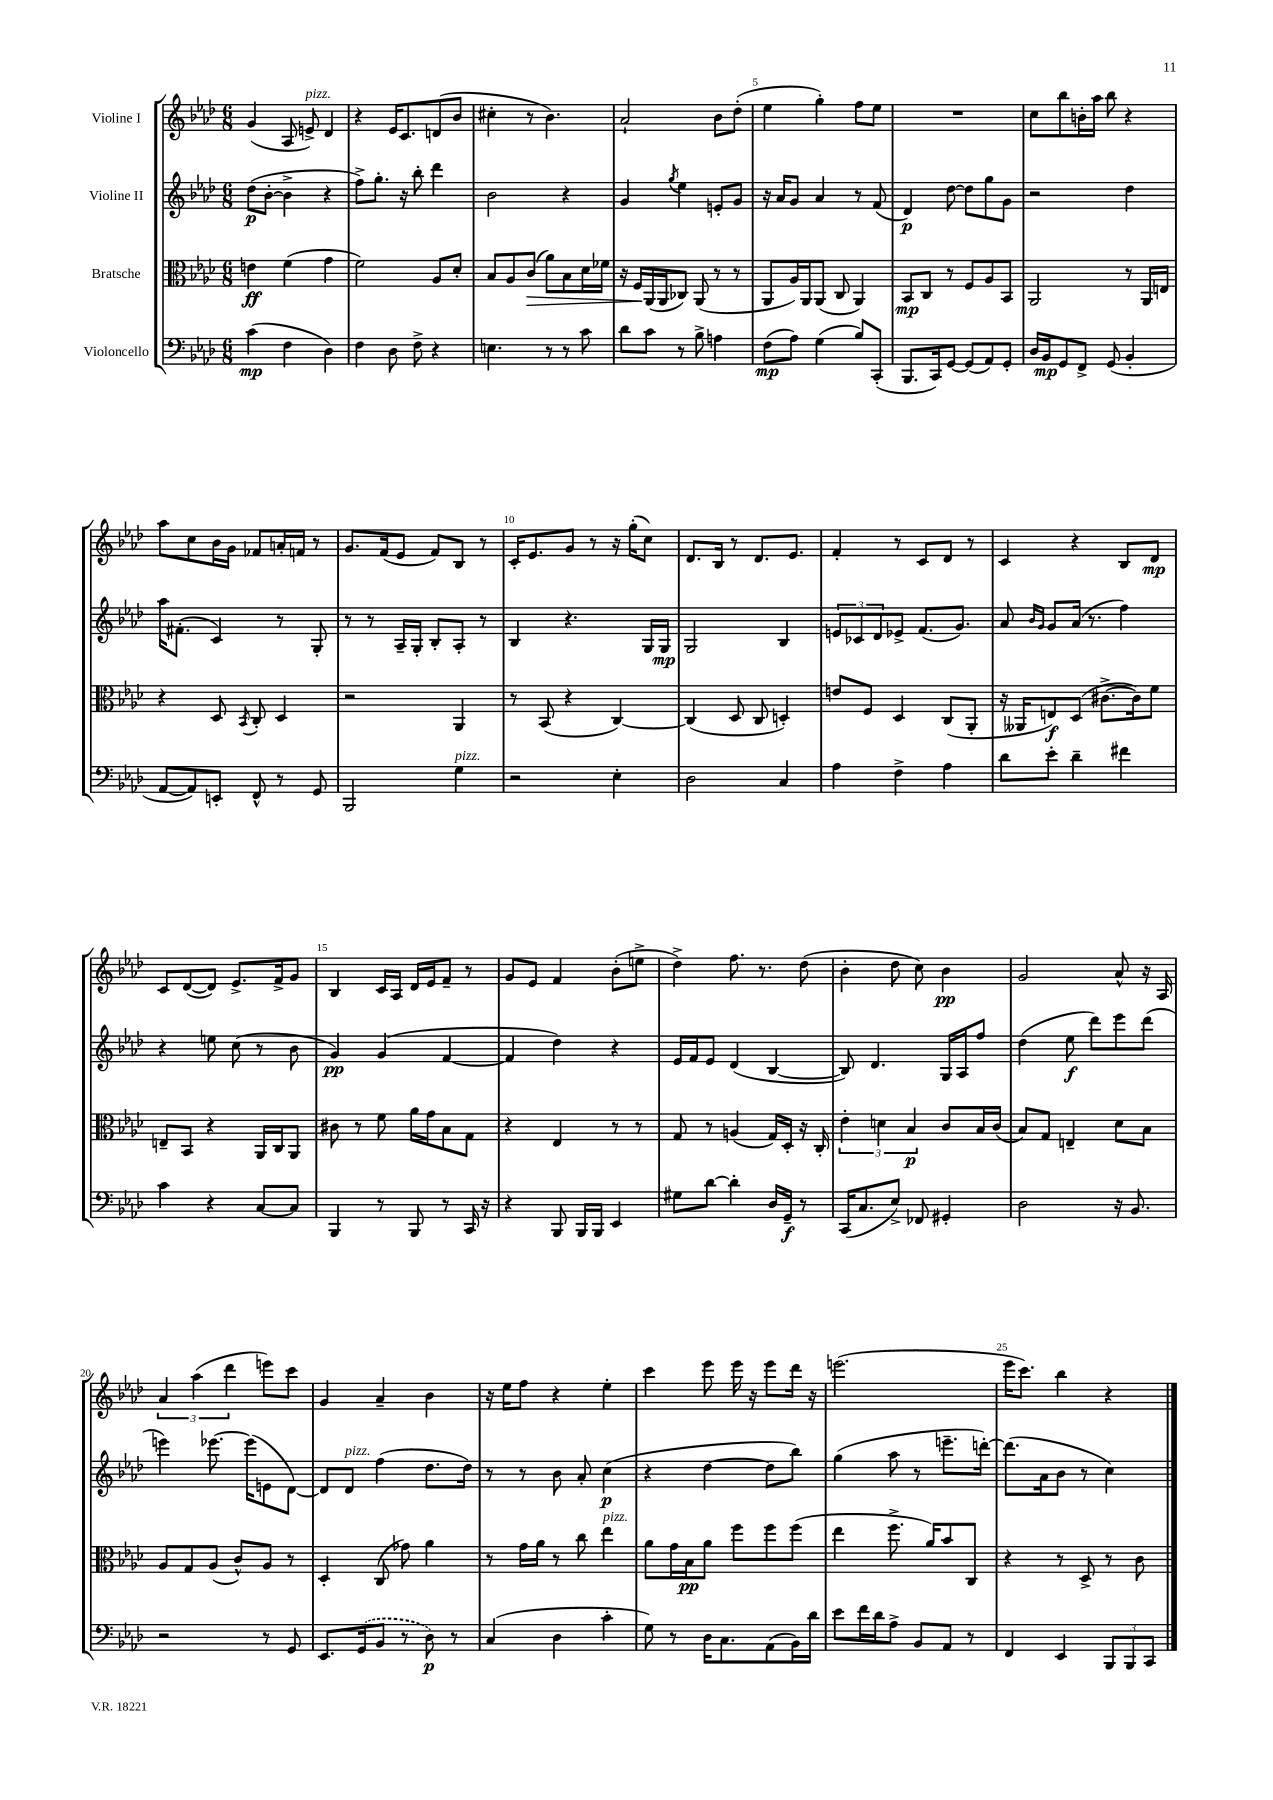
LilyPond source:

<<
\new StaffGroup <<
\new Staff = "s0" \with { instrumentName = "Violine I" } {
    \clef treble \key aes \major \numericTimeSignature \time 6/8
    g'4( aes8 e'8->^\markup { \italic "pizz." }) des'4 |
    r4 ees'16 c'8. d'8( bes'8 |
    cis''4-. r8 bes'4.) |
    aes'2-! bes'8 des''8-.( |
    ees''4 g''4-.) f''8 ees''8 |
    R2. |
    c''8 bes''8 b'16-. aes''16 bes''8 r4 |
    aes''8 c''8 bes'16 g'16 fes'8 a'16-. f'16 r8 |
    g'8. f'16( ees'8 f'8) bes8 r8 |
    c'16-. ees'8. g'8 r8 r16 g''16-.( c''8) |
    des'8. bes16 r8 des'8. ees'8. |
    f'4-. r8 c'8 des'8 r8 |
    c'4 r4 bes8 des'8\mp |
    c'8 des'8~( des'8) ees'8.-> f'16-> g'8 |
    bes4 c'16 aes16 des'16 ees'16 f'8-- r8 |
    g'8 ees'8 f'4 bes'8-.( e''8-> |
    des''4->) f''8. r8. des''8( |
    bes'4-. des''8 c''8) bes'4\pp |
    g'2 aes'8-^ r16 aes16 |
    \tuplet 3/2 { aes'4 aes''4( des'''4 } e'''8) c'''8 |
    g'4 aes'4-- bes'4 |
    r16 ees''16 f''8 r4 ees''4-. |
    c'''4 ees'''8 ees'''16 r16 ees'''8 des'''16 r16 |
    e'''2.( |
    ees'''16 c'''8.) bes''4 r4 \bar "|." |
}
\new Staff = "s1" \with { instrumentName = "Violine II" } {
    \clef treble \key aes \major \numericTimeSignature \time 6/8
    des''8\p( bes'8~-. bes'4-> r4 |
    f''8->) g''8.-. r16 bes''8-. des'''4 |
    bes'2 r4 |
    g'4 \acciaccatura { g''8 } ees''4 e'8-. g'8 |
    r16 aes'16 g'8 aes'4 r8 f'8( |
    des'4\p) des''8~ des''8 g''8 g'8 |
    r2 des''4 |
    aes''16 fis'8.-.( c'4) r8 g8-. |
    r8 r8 aes16-- g16-. bes8-. aes8-. r8 |
    bes4 r4. g16 g16\mp |
    g2 bes4 |
    \tuplet 3/2 { e'8 ces'8 des'8 } ees'8-> f'8.( g'8.) |
    aes'8 \grace { bes'16 g'16 } g'8 aes'16( r8. f''4) |
    r4 e''8 c''8( r8 bes'8 |
    g'4\pp) g'4( f'4~ |
    f'4 des''4) r4 |
    ees'16 f'16 ees'8 des'4( bes4~ |
    bes8) des'4. g16 aes16 f''8 |
    des''4( ees''8\f des'''8) ees'''8 des'''8( |
    e'''4) ees'''8.~ ees'''16( e'8 des'8~) |
    des'8 des'8^\markup { \italic "pizz." } f''4( des''8. des''16) |
    r8 r8 bes'8 aes'8-. c''4\p( |
    r4 des''4~ des''8 bes''8) |
    g''4( aes''8 r8 e'''8.-- d'''16~-.) |
    d'''8.( aes'16 bes'8 r8 c''4) \bar "|." |
}
\new Staff = "s2" \with { instrumentName = "Bratsche" } {
    \clef alto \key aes \major \numericTimeSignature \time 6/8
    e'4\ff f'4( g'4 |
    f'2) aes8 des'8-. |
    bes8 aes8 c'8\>( aes'8) bes8 des'16 fes'16 |
    r16 f16\! aes,16( aes,16 ces8) aes,8( r8 r8 |
    aes,8 aes16) aes,16 aes,8( c8 aes,4) |
    bes,8\mp c8 r8 f8 aes8 bes,8 |
    aes,2 r8 aes,16 e16 |
    r4 des8 \acciaccatura { bes,8 } c8-. des4 |
    r2 aes,4 |
    r8 bes,8( r4 c4~) |
    c4( des8 c8 d4-.) |
    e'8 f8 des4 c8( aes,8-. |
    r16 aeses,16 e8\f) des8( cis'8.~-> cis'16) f'8 |
    e8-- bes,8 r4 aes,16 c16 aes,8 |
    cis'8 r8 f'8 aes'16 g'16 bes8 g8 |
    r4 ees4 r8 r8 |
    g8 r8 a4( g16) des16-. r16 c16-. |
    \tuplet 3/2 { ees'4-. d'4 bes4\p } c'8 bes16 c'16( |
    bes8) g8 e4-- des'8 bes8 |
    aes8 g8 aes8( c'8-^) aes8 r8 |
    des4-. c8( ges'8) aes'4 |
    r8 g'16 aes'16 r8 c''8 ees''4^\markup { \italic "pizz." } |
    aes'8 g'16 bes16\pp aes'8 f''8 f''8 f''8( |
    ees''4 f''8.-> aes'16) bes'8 c8 |
    r4 r8 des8-> r8 c'8 \bar "|." |
}
\new Staff = "s3" \with { instrumentName = "Violoncello" } {
    \clef bass \key aes \major \numericTimeSignature \time 6/8
    c'4\mp( f4 des4) |
    f4 des8 f8-> r4 |
    e4. r8 r8 c'8 |
    des'8 c'8 r8 bes8-> a4 |
    f8\mp( aes8) g4( bes8) c,8-.( |
    bes,,8. c,16) g,8~ g,8( aes,8) g,8-. |
    des16 bes,16\mp g,8 f,8-> g,8( bes,4-. |
    aes,8~ aes,8) e,8-. f,8-^ r8 g,8 |
    bes,,2 g4^\markup { \italic "pizz." } |
    r2 ees4-. |
    des2 c4 |
    aes4 f4-> aes4 |
    des'8 ees'8-. des'4-- fis'4 |
    c'4 r4 c8~ c8 |
    bes,,4 r8 bes,,8 r8 c,16 r16 |
    r4 bes,,8 bes,,16 bes,,16 ees,4 |
    gis8 des'8~ des'4-. des16 g,16--\f r8 |
    c,16( c8. ees8->) fes,8 gis,4-. |
    des2 r16 bes,8. |
    r2 r8 g,8 |
    ees,8. \once \slurDashed g,16( bes,8 r8 des8\p) r8 |
    c4( des4 c'4-. |
    g8) r8 des16 c8. aes,8( bes,16) des'16 |
    ees'8 f'16 des'16 aes8-> bes,8 aes,8 r8 |
    f,4 ees,4 \tuplet 3/2 { bes,,8 bes,,8 c,8 } \bar "|." |
}
>>
>>
\layout { \context { \Score \override BarNumber.break-visibility = ##(#f #t #t) barNumberVisibility = #(every-nth-bar-number-visible 5) } }
